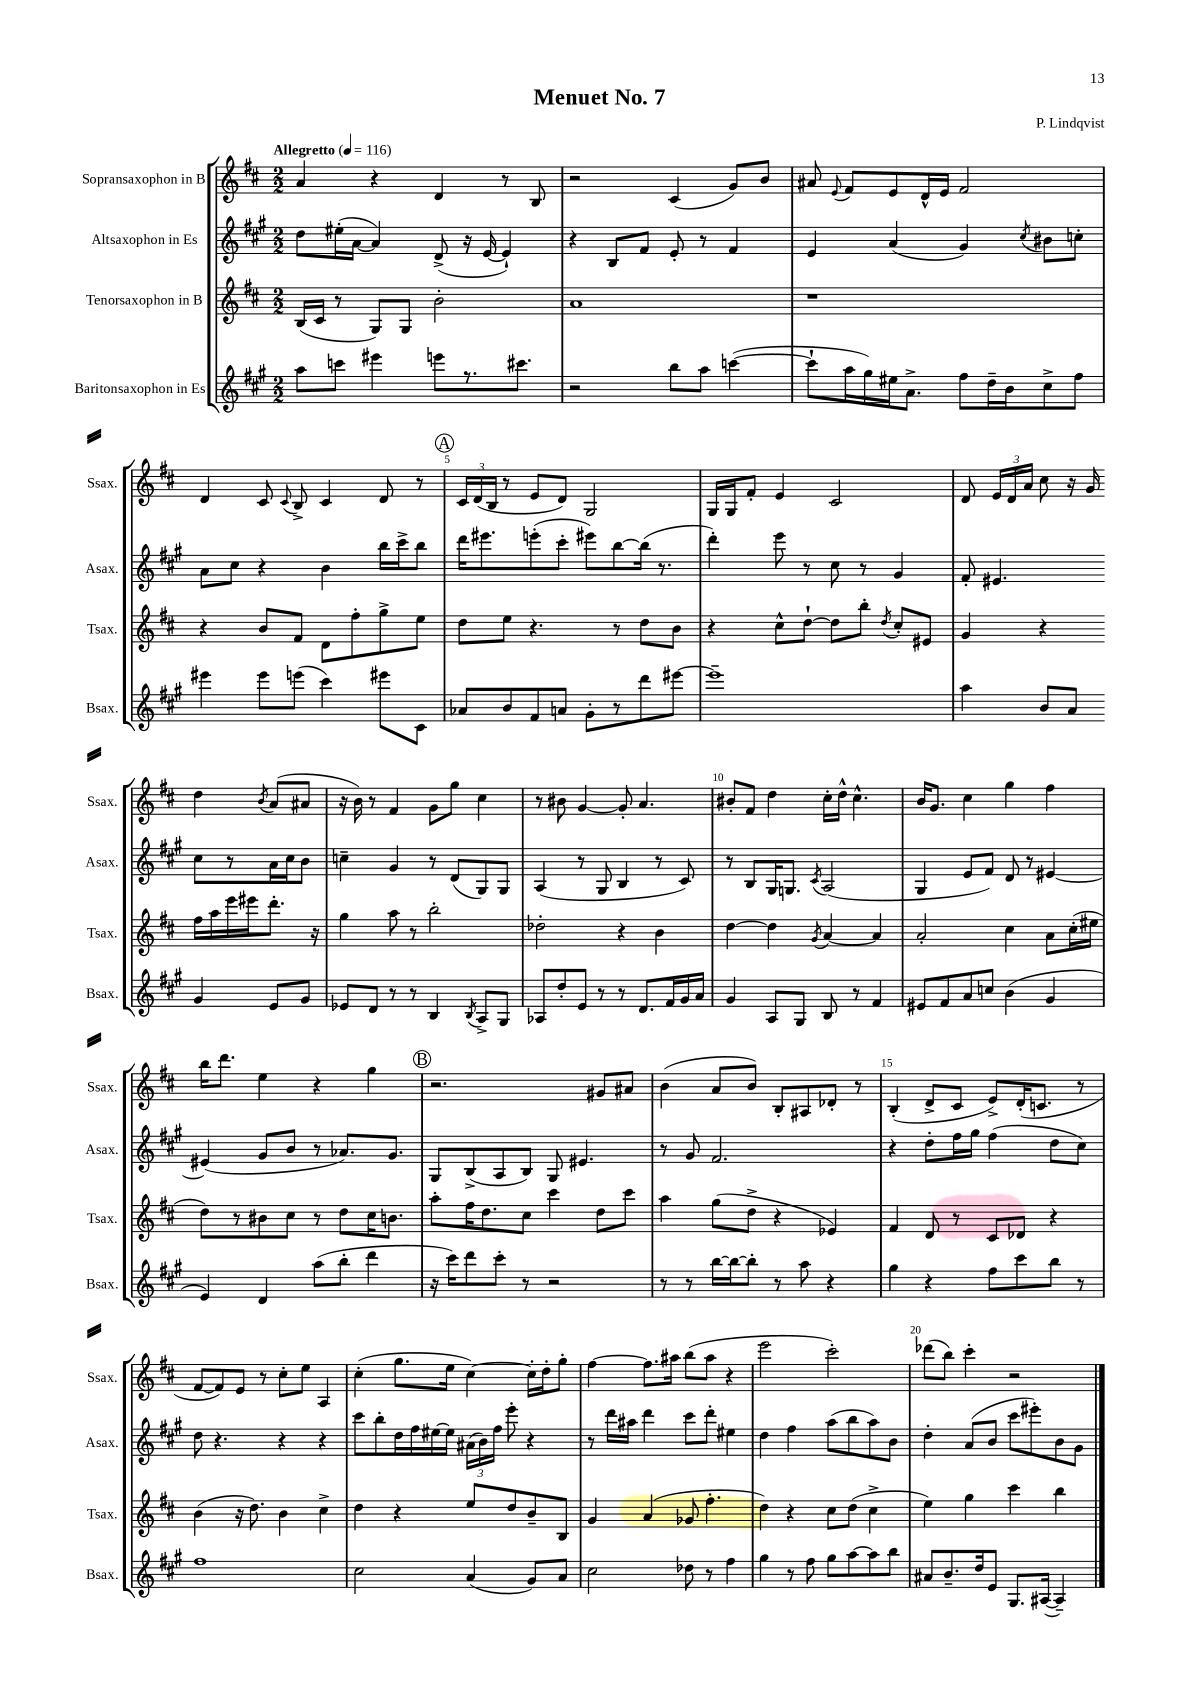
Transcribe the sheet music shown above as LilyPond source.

\header { title = "Menuet No. 7" composer = "P. Lindqvist" }
<<
\new StaffGroup <<
\new Staff = "s0" \with { instrumentName = "Sopransaxophon in B" shortInstrumentName = "Ssax." } {
    \clef treble \key d \major \numericTimeSignature \time 2/2 \tempo "Allegretto" 4 = 116
    \autoBeamOff a'4 r4 d'4 r8 b8 |
    r2 cis'4( g'8[) b'8] |
    ais'8 \appoggiatura { e'8 } fis'8[ e'8 d'16-^ e'16] fis'2 |
    d'4 cis'8 \appoggiatura { cis'8 } b8-> cis'4 d'8 r8 |
    \mark \markup { \circle "A" } \tuplet 3/2 { cis'16[ d'16( b16] } r8 e'8[ d'8]) g2 |
    g16[ g16 fis'8]-. e'4 cis'2 |
    d'8 \tuplet 3/2 { e'16[ d'16 a'16] } cis''8 r16 g'16 d''4 \acciaccatura { b'8 } a'8[( ais'8] |
    r16 b'16) r8 fis'4 g'8[ g''8] cis''4 |
    r8 bis'8 g'4~ g'8-. a'4. |
    bis'8[-. fis'8] d''4 cis''16[-. d''16]-^ cis''4.-^ |
    b'16[ g'8.] cis''4 g''4 fis''4 |
    b''16[ d'''8.] e''4 r4 g''4 |
    \mark \markup { \circle "B" } r2. gis'8[ ais'8] |
    b'4( a'8[ b'8]) b8[-. ais8 des'8]-. r8 |
    b4-.( d'8[-> cis'8] e'8[->) d'16-.( c'8.] r8 |
    fis'8[~ fis'8) e'8] r8 cis''8[-. e''8] a4 |
    cis''4-.( g''8.[ e''16] cis''4~) cis''16[-. d''16-. g''8]-. |
    fis''4~ fis''8.[ ais''16] b''8[( ais''8] r4 |
    e'''2 cis'''2-.) |
    des'''8[( b''8]) cis'''4-. r2 \bar "|." |
}
\new Staff = "s1" \with { instrumentName = "Altsaxophon in Es" shortInstrumentName = "Asax." } {
    \clef treble \key a \major \numericTimeSignature \time 2/2
    \autoBeamOff d''8[ eis''16-.( a'16]~ a'4) d'8->( r16 e'16~ e'4-!) |
    r4 b8[ fis'8] e'8-. r8 fis'4 |
    e'4 a'4( gis'4) \acciaccatura { cis''8 } bis'8[ c''8]-. |
    a'8[ cis''8] r4 b'4 b''16[ cis'''16-> b''8] |
    \mark \markup { \circle "A" } d'''16[ eis'''8. e'''8-.( cis'''8]-. eis'''8[) b''8~ b''16]( r8. |
    d'''4-.) e'''8 r8 cis''8 r8 gis'4 |
    fis'8-. eis'4. cis''8[ r8 a'16 cis''16 b'8] |
    c''4-- gis'4 r8 d'8[( gis8) gis8] |
    a4( r8 gis8 b4 r8 cis'8) |
    r8 b8[ gis16 g8.] \acciaccatura { cis'8 } a2( |
    gis4 e'8[ fis'8]) d'8 r8 eis'4~ |
    eis'4( gis'8[ b'8] r8 aes'8.[) gis'8.] |
    \mark \markup { \circle "B" } gis8[ b8->( a8 b8]) gis8 eis'4. |
    r8 gis'8 fis'2. |
    r4 d''8[-. fis''16 gis''16] fis''4( d''8[ cis''8]) |
    d''8 r4. r4 r4 |
    cis'''8[ b''8-. d''16 fis''16 eis''16~ eis''16] \tuplet 3/2 { ais'16[( b'16) fis''16] } e'''8-. r4 |
    r8 d'''16[ ais''16] d'''4 cis'''8[ d'''8]-. eis''4 |
    d''4 fis''4 a''8[( b''8 a''8) b'8] |
    d''4-. a'8[( b'8] cis'''8[ eis'''8-.) b'8 gis'8] \bar "|." |
}
\new Staff = "s2" \with { instrumentName = "Tenorsaxophon in B" shortInstrumentName = "Tsax." } {
    \clef treble \key d \major \numericTimeSignature \time 2/2
    \autoBeamOff b16[( cis'16] r8 g8[) g8] b'2-. |
    a'1 |
    r1 |
    r4 b'8[ fis'8] d'8[ fis''8-. g''8-> e''8] |
    \mark \markup { \circle "A" } d''8[ e''8] r4. r8 d''8[ b'8] |
    r4 cis''8[-^ d''8]~-! d''8[ b''8]-. \acciaccatura { d''8 } cis''8[-. eis'8] |
    g'4 r4 fis''16[ a''16 e'''16 eis'''16 d'''8.]-. r16 |
    g''4 a''8 r8 b''2-. |
    des''2-. r4 b'4 |
    d''4~ d''4 \acciaccatura { g'8 } a'4~ a'4 |
    a'2-. cis''4 a'8[ cis''16-.( eis''16] |
    d''8[) r8 bis'8 cis''8] r8 d''8[ cis''16 b'8.] |
    \mark \markup { \circle "B" } a''8[-. fis''16 d''8. cis''8] cis'''4 d''8[ cis'''8] |
    a''4 g''8[( d''8]-> r4 ees'4) |
    fis'4 d'8 r8 cis'8[ des'8] r4 |
    b'4( r16 d''8.) b'4 cis''4-> |
    d''4 r4 e''8[ d''8 b'8-- b8] |
    g'4 a'4( ges'8 fis''4.-. |
    d''4) r4 cis''8[ d''8]( cis''4-> |
    e''4) g''4 cis'''4 b''4 \bar "|." |
}
\new Staff = "s3" \with { instrumentName = "Baritonsaxophon in Es" shortInstrumentName = "Bsax." } {
    \clef treble \key a \major \numericTimeSignature \time 2/2
    \autoBeamOff a''8[ c'''8] eis'''4 e'''8[ r8. cis'''8.] |
    r2 b''8[ a''8] c'''4~( |
    c'''8[-! a''16 gis''16) eis''16 a'8.]-> fis''8[ d''16-- b'16 cis''8-> fis''8] |
    eis'''4 eis'''8[ e'''8]( cis'''4) eis'''8[ cis'8] |
    \mark \markup { \circle "A" } aes'8[ b'8 fis'8 a'8] gis'8[-. r8 d'''8 eis'''8]~ |
    eis'''1-- |
    a''4 b'8[ a'8] gis'4 e'8[ gis'8] |
    ees'8[ d'8] r8 r8 b4 \acciaccatura { b8 } a8[-> gis8] |
    aes8[ d''8-. e'8] r8 r8 d'8.[ fis'16 gis'16 a'16] |
    gis'4 a8[ gis8] b8 r8 fis'4 |
    eis'8[ fis'8 a'8 c''8] b'4( gis'4 |
    e'4) d'4 a''8[( b''8]-. d'''4 |
    \mark \markup { \circle "B" } r16 cis'''16[) d'''8 cis'''8]-. r8 r2 |
    r8 r8 b''16[~ b''16~ b''8]-. r8 a''8 r4 |
    gis''4 r4 fis''8[ cis'''8 b''8] r8 |
    fis''1 |
    cis''2 a'4( gis'8[) a'8] |
    cis''2 des''8 r8 fis''4 |
    gis''4 r8 fis''8 gis''8[ a''8~ a''8 b''8] |
    ais'8[ b'8.-- d''16 e'8] gis8.[ ais16]~( ais4--) \bar "|." |
}
>>
>>
\layout { \context { \Score \override BarNumber.break-visibility = ##(#f #t #t) barNumberVisibility = #(every-nth-bar-number-visible 5) } }
